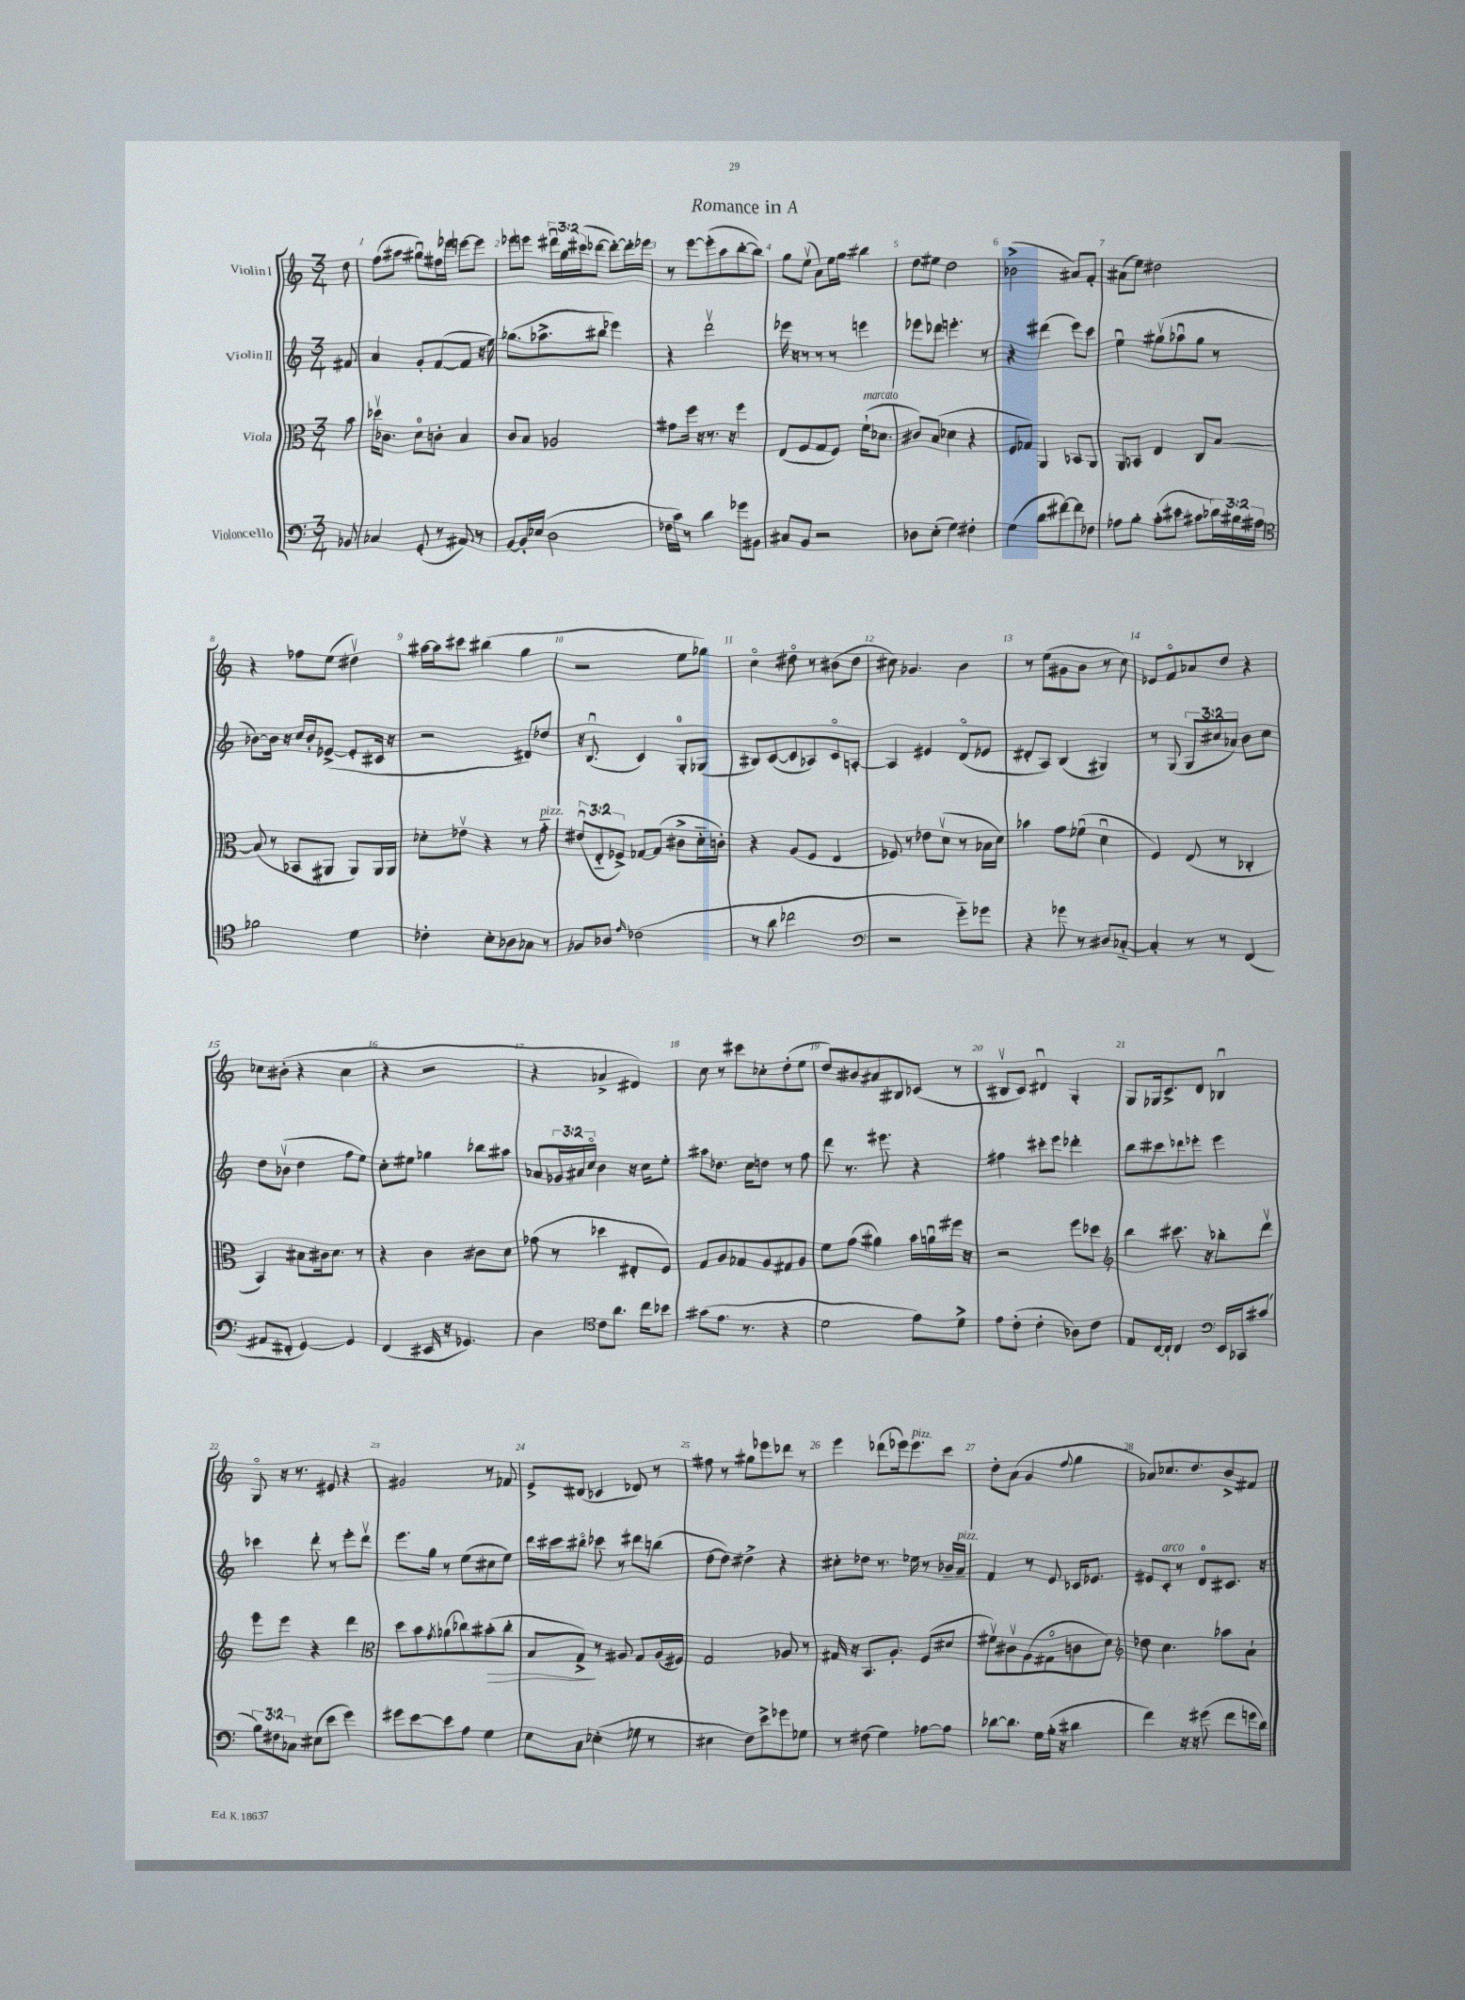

**kern	**kern	**kern	**kern
*staff4	*staff3	*staff2	*staff1
*clefF4	*clefC3	*clefG2	*clefG2
*k[]	*k[]	*k[]	*k[]
*M3/4	*M3/4	*M3/4	*M3/4
8BB-	8b	8f#	8dd
=	=	=	=
4C-	16dd-v	4a	(8ff
.	8.c-	.	.
.	.	.	8aa#
(8GG'	8d	8g'	8gg#u)
8r	8c'	([8f	16ff#
.	.	.	16eee-
8AA#)	4B	8f]	[8eee
8r	.	16r	8eee]
.	.	16ee)	.
=	=	=	=
[8BB	8c	(8.gg-	8eee-
16BB']	8B	.	8eee
(16E-	.	8.aa-^	.
2D	2A-	.	24ddd#u
.	.	.	24gg
.	.	.	(24ccc#
.	.	8bb#	[8ddd-
.	.	4eee-)	8ddd-'_)
.	.	.	16ddd-']
.	.	.	16eee-
=	=	=	=
16F-	8g#	4r	8r
16c)	.	.	.
8r	16ff	.	[8eee
.	16r	.	.
4d	8.r	2dddv	(8eee']
.	.	.	8aa
.	16r	.	.
8g-	4ff	.	[8bb'
8BB#	.	.	8bb])
=	=	=	=
8C#	(8E	16eee-	8gg
.	.	16r	.
8BB	8F	8r	(8eev
2r	8G	8r	8a)
.	8F)	8r	16ee
.	.	.	16gg
.	(16f`	4eee	4bb#
.	8.d-	.	.
=	=	=	=
8D-	8c#)	8eee-	8dd
(8E'	(8B	8ddd-	8ee#
4G)	4d-	4.eee'	2dd
4F#'	4r	.	.
.	.	8r	.
=	=	=	=
(4G	8F	4r	(2b-^
.	8G-)	.	.
8d	4AA	(4ddd#	.
[8f#)	.	.	.
8f#]	8BB-	8eee)	8a#)
8F-	8AA	8ccc	8f'
=	=	=	=
8A-	8AA	4eeu	(8a#
8B'	8BB-	.	8ee)
(8c'	4E	(8gg#v	2dd#
8e#	.	8aa-u	.
8c#	8C	8gg#	.
24d-)	[8B	8r	.
24B#	.	.	.
24A#	.	.	.
=	=	=	=
*clefC4	*	*	*
2f-	(8B]	[8b-)	4r
.	8r	16b-]	.
.	.	16r	.
.	8BB-	16cc	8ff-
.	.	16b-'	.
.	8AA#	([8e-^	(8ee
4d	8AA#)	8e-']	4dd#v)
.	16AA#	16c#	.
.	16AA#	16r	.
=	=	=	=
4c-'	8d-'	2r	[16aa#
.	.	.	16aa#]
.	8e-v	.	8ccc#
8B'	4r	.	(4bb#
8A-	.	.	.
8G-	8r	8d#)	4gg
8r	8g'~	8dd-	.
=	=	=	=
8F-	(12e#u	16r	2r
.	.	(8.Bu	.
.	12E'~	.	.
8A-	.	.	.
.	12F-^)	.	.
16qqe	.	.	.
(2c-	[8G-	4c)	.
.	(8G-]	.	.
.	8c#^	8G'	8ee
.	16d'~	(8G-	8gg-)
.	16c')	.	.
=	=	=	=
8r	4r	8B#)	4cco
8a	.	([8c	.
2cc-	(8A	8c]	8dd#o
.	8F	8A-)	8r
.	4E	8co	(8b#
.	.	[8A'	8dd#
=	=	=	=
*clefF4	*	*	*
2r	8F-)	4A]	8cc#)
.	8r	.	4.g-
.	8e-	4e#	.
.	(8dv	.	.
8g'~)	8r	(8do	4b
8g-	16B-	8e-	.
.	16d)	.	.
=	=	=	=
4r	4b-	8d#'	8r
.	.	8A)	(8ee
8g-	8g	(4B	8g#
8r	(8f-u	.	8b
8D#	4du	4G#)	8r
[8C-'~	.	.	8cc)
=	=	=	=
4C-']	4F)	8r	8e-
.	.	(8G	8fo
8r	(8E	12G	8a-
.	.	12cc#	.
8r	8r	.	8dd
.	.	12a-)	.
(4FF	4C-'	8b	4r
.	.	8cc#	.
=	=	=	=
8AA#	4BB)	8dd	8cc-
8FF#'	.	(8b-v	(8b#'
[4GG)	8B#	4dd	4r
.	16c#	.	.
.	8.d	.	.
4GG]	.	8ff	4cc-
.	8r	8ee)	.
=	=	=	=
(4FF	4r	8cc'	4r
.	.	8ee#	.
16EE#	4c	4gg-	2r
16r	.	.	.
4.GG-)	.	.	.
.	8c#	8bb-	.
.	8d	8aa#	.
=	=	=	=
4D	(8g-	8a-	4r
.	8r	24g-	.
.	.	24a#	.
.	.	24cco	.
*clefC4	*	*	*
8c	4dd-	4b	4a-^
8.a	.	.	.
.	8E#'	16r	4d#)
16cc	.	16cc	.
8b-	8F)	8ee'	.
=	=	=	=
(8g#	8G	8aa#	8cc
8.e	8A	8.dd-	8r
.	8G-	.	8ccc#
8.r	.	16cc	.
.	8A	8dd	8cc-'
4r	8G#	8r	(8dd'
.	8A	8ff	8ee
=	=	=	=
2d	8f	8ddd	8dd)
.	(8g	8.r	8b#
.	4a#)	.	8a#
.	.	8.eee#	.
.	.	.	8B#
8e)	16b	4r	(8c-
.	16au	.	.
8d^	16ff#	.	8r
.	16r	.	.
=	=	=	=
8e	2r	4ff#	8B#v
(8c'	.	.	8c)
4c'	.	8ccc#'	4d#u
.	.	8eee	.
8A-)	8ff	4ddd-'	4G'
8c	8dd-	.	.
=	=	=	=
*	*clefG2	*	*
8E	4bb	8bb	8G
[16C	.	8ccc#	16G-
16C`]	.	.	8.c^
4C	8.ccc#	8ddd-	.
.	.	8eee-'	8d
.	16r	.	.
*clefF4	*	*	*
16EE	8bb-'	4eee-	4B-u
16CC-	.	.	.
(8c#	8dddv	.	.
=	=	=	=
12B)	8eee	4ccc-	8Go
12F#	.	.	.
.	8eee	.	16r
12C-	.	.	.
.	.	.	8.r
(8E#	4r	8ddd'	.
8e	.	8r	8e#
4g)	4ddd	8eee'	4r
.	.	8dddv	.
=	=	=	=
*	*clefC3	*	*
8g#	8dd	8.eee	2g#
[8e	8b	.	.
.	.	16gg	.
.	8qg	.	.
8e]	(8a-	8r	.
8A	8cc-)	(8ee	.
4G	(8b#'	8cc#	8r
.	8cc-'	8ee)	8f-
=	=	=	=
8E	8B	16ddd	8e^
.	.	16ccc#	.
8C	8G^)	8bb#o	(8d#
(4E-'	8r	8ccc-	4c-
.	8A#	8r	.
8G-	8G	8ddd#	8d-)
8r	(16A#	(8bb	8r
.	16F#)	.	.
=	=	=	=
4E#	2G	[8dd	8ff#
.	.	8dd])	8r
8F)	.	4dd#^	8gg#
8e^	.	.	8eee-
8g-	8A-	4r	8ddd-
8G-	8r	.	8r
=	=	=	=
8r	16G#	8cc#'	4eee
.	16r	.	.
(8F#	8.BB	8dd-	.
4G)	.	8.r	(8ddd-
.	8.A'	.	.
.	.	.	16eee-)
.	.	16ee-	8.eee-
[8A-	(8F	8r	.
8A-]	8d#	16b-~	8ccc
.	.	16a~	.
=	=	=	=
[8d-	8f#v)	4f	8dd'
8.d-]	8c#v	.	(8a
.	(8A	8r	4g
16G	.	.	.
(16B'	8G#o	8e	.
16r	.	.	.
.	.	.	8qqff
4d#	8c	16c-	4gg
.	.	8.e-	.
.	8d)	.	.
=	=	=	=
*	*clefG2	*	*
4f)	8dd-	8e#	8a-)
.	4.cc	8c'	8.cc-
16r	.	8r	.
16r	.	.	8.dd
(8g#	.	8d	.
8f	8aa-	8.c#	8b^
16g	8a`	.	8f#
16d)	.	16r	.
==	==	==	==
*-	*-	*-	*-
